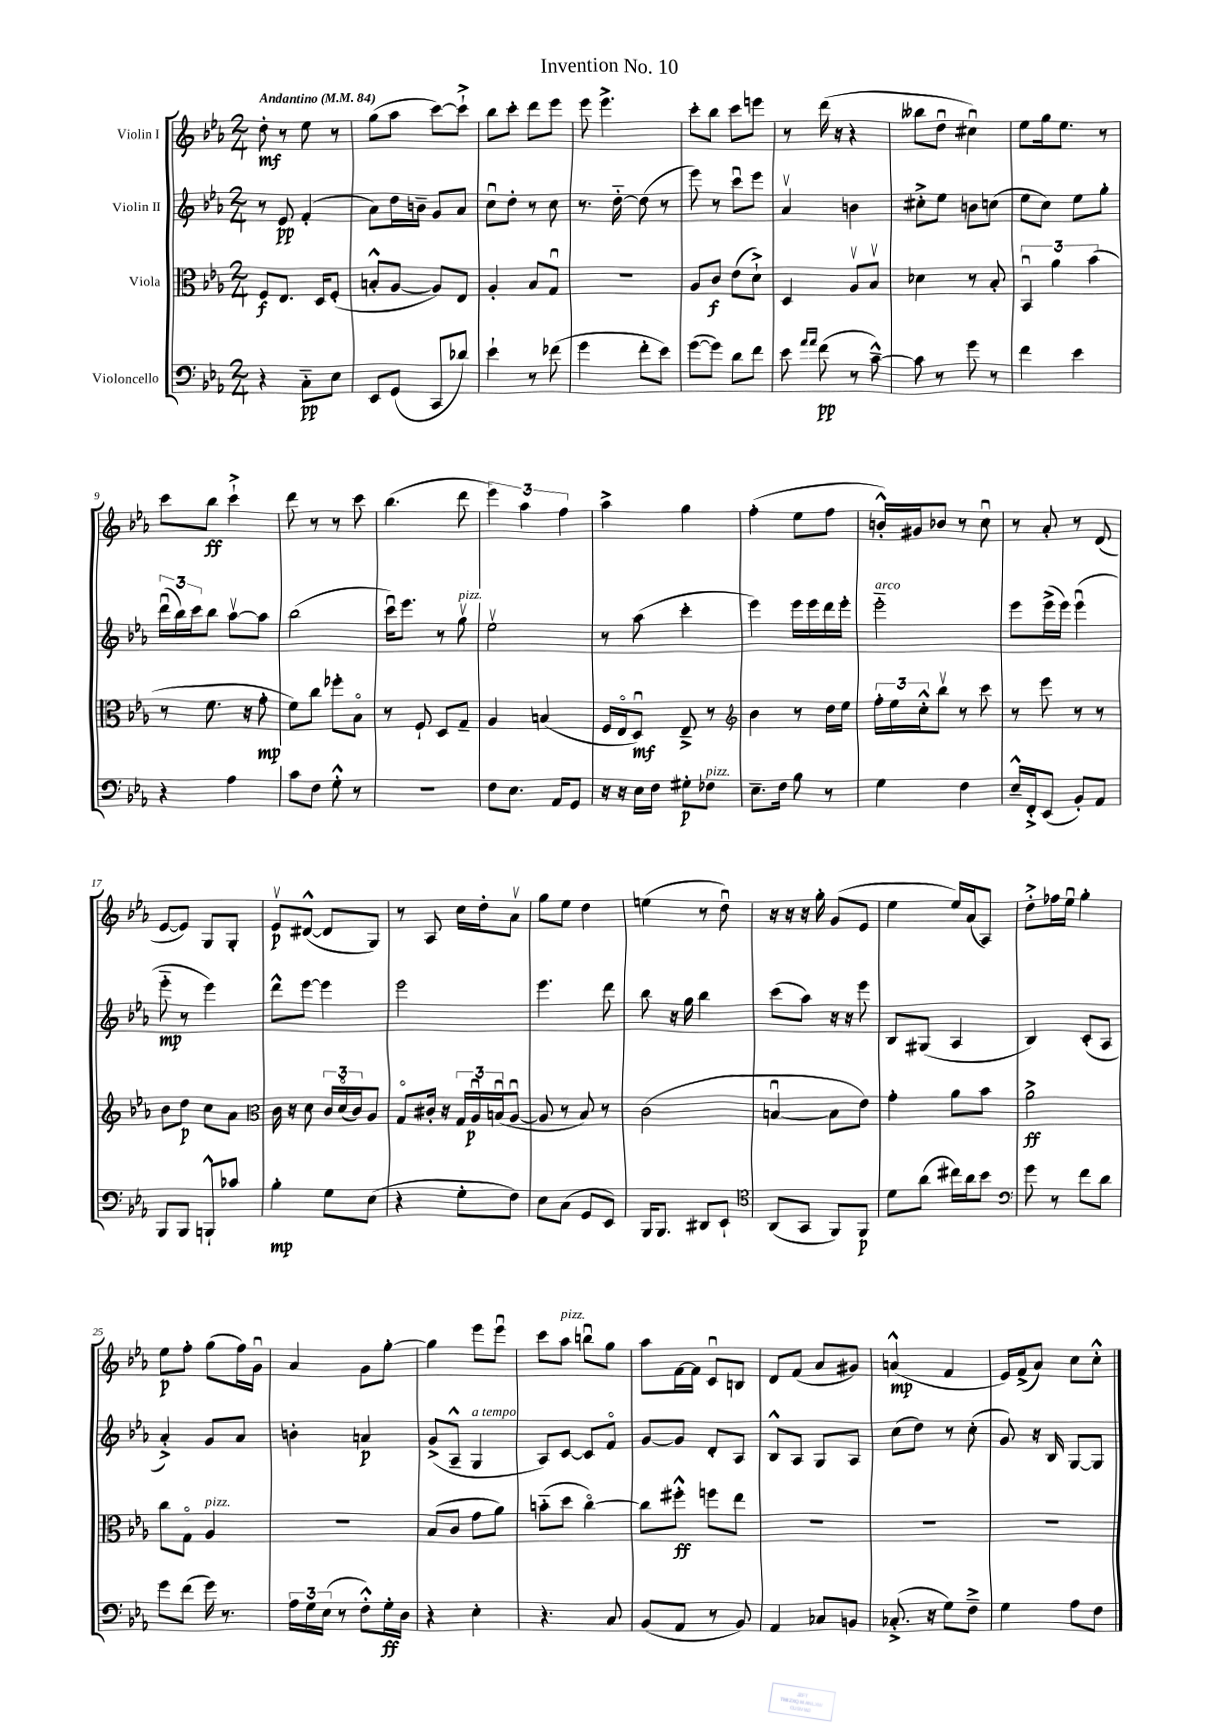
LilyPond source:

\header { title = "Invention No. 10" }
<<
\new StaffGroup <<
\new Staff = "s0" \with { instrumentName = "Violin I" } {
    \clef treble \key ees \major \numericTimeSignature \time 2/4 \tempo "Andantino" 4 = 84
    d''8-.\mf r8 ees''8 r8 |
    g''8( aes''8 c'''8~) c'''8-!-> |
    bes''8 c'''8-. d'''8 ees'''8 |
    ees'''8 ees'''4.-> |
    c'''8-. bes''8 c'''8 e'''8 |
    r8 d'''16( r16 r4 |
    beses''8 d''8\downbow cis''4\downbow) |
    ees''8 g''16 ees''8. r8 |
    c'''8 bes''8\ff c'''4-!-> |
    d'''8 r8 r8 c'''8 |
    bes''4.( d'''8 |
    \tuplet 3/2 { ees'''4) aes''4 f''4 } |
    aes''4-> g''4 |
    f''4-.( ees''8 f''8 |
    b'16-.-^) gis'16 bes'8 r8 c''8\downbow |
    r8 aes'8-. r8 d'8( |
    ees'8~ ees'8) g8 g8-. |
    ees'8\upbow\p dis'8~-^( dis'8 g8) |
    r8 aes8 c''16 d''16-. aes'8\upbow |
    g''8 ees''8 d''4 |
    e''4( r8 d''8\downbow) |
    r16 r16 r16 g''16-. g'8( ees'8 |
    ees''4 ees''16) aes'16( aes8) |
    d''8-.-> fes''16 ees''16\downbow g''4-. |
    ees''8\p f''8-. g''8( f''16) g'16\downbow |
    aes'4 g'8 g''8~-. |
    g''4 ees'''8 ees'''8\downbow |
    c'''8 aes''8^\markup { \italic "pizz." } b''8\downbow g''8 |
    aes''8 f'16~ f'16 c'8\downbow b8 |
    d'8 f'8( aes'8 gis'8) |
    a'4-^\mp( f'4 |
    ees'16) f'16->( aes'8) c''8 c''8-.-^ \bar "|." |
}
\new Staff = "s1" \with { instrumentName = "Violin II" } {
    \clef treble \key ees \major \numericTimeSignature \time 2/4
    r8 ees'8\pp f'4-.( |
    aes'8) d''16 b'16-- g'8 aes'8 |
    c''8\downbow d''8-. r8 c''8 |
    r8. d''16~-_ d''8( r8 |
    ees'''8) r8 c'''8\downbow ees'''8 |
    aes'4\upbow b'4 |
    cis''8-.-> ees''8 b'8 c''8( |
    ees''8 c''8) ees''8 g''8-. |
    \tuplet 3/2 { d'''16\downbow( bes''16) c'''16 } bes''8 aes''8~\upbow aes''8 |
    bes''2( |
    c'''16\downbow) ees'''8. r8 g''8\upbow^\markup { \italic "pizz." } |
    ees''2\upbow |
    r8 aes''8( c'''4-. |
    ees'''4) ees'''16 ees'''16 d'''16 ees'''16-. |
    ees'''2-_^\markup { \italic "arco" } |
    ees'''8 ees'''16->( ees'''16) ees'''4\downbow( |
    ees'''8-_\mp r8 ees'''4) |
    d'''8-^ ees'''8~ ees'''4 |
    ees'''2 |
    ees'''4. d'''8 |
    bes''8 r16 g''16 bes''4 |
    c'''8( aes''8) r16 r16 ees'''8 |
    bes8 gis8( aes4 |
    bes4) c'8-.( aes8 |
    aes'4-.->) g'8 aes'8 |
    b'4-. a'4\p |
    g'8->( aes8---^ g4^\markup { \italic "a tempo" } |
    aes8) c'8~ c'8 f'8\flageolet |
    g'8~ g'8 d'8-. aes8 |
    bes8-^ aes8 g8 aes8 |
    c''8( d''8) r8 c''8-.( |
    g'8) r16 bes16 g8~ g8 \bar "|." |
}
\new Staff = "s2" \with { instrumentName = "Viola" } {
    \clef alto \key ees \major \numericTimeSignature \time 2/4
    f8\f ees8. d16 f8-.( |
    b8-.-^ aes8~ aes8) ees8 |
    aes4-. bes8 g8\downbow |
    r2 |
    aes8 c'8\f ees'8( d'8-!->) |
    d4 aes8\upbow bes8\upbow |
    des'4 r8 bes8-. |
    \tuplet 3/2 { bes,4\downbow aes'4 bes'4( } |
    r8 f'8. r16 g'8-.\mp |
    f'8) c''8 fes''8-. bes8\flageolet |
    r8 f8-! d8 g8-- |
    aes4 b4( |
    f16 ees16\flageolet d8\downbow\mf) ees8---> r8 |
    \clef treble bes'4 r8 d''16 ees''16 |
    \tuplet 3/2 { f''16-. ees''16 c''16-.-^ } bes''8\upbow r8 c'''8 |
    r8 ees'''8 r8 r8 |
    bes'8 d''8\p c''8 aes'8 |
    \clef alto c'16 r16 d'8 \tuplet 3/2 { c'16 d'16\flageolet( c'16) } aes8 |
    g8\flageolet cis'16-. r16 \tuplet 3/2 { g16 aes16\downbow\p b16\downbow( } aes8~\downbow |
    aes8 r8 bes8) r8 |
    c'2( |
    b4~\downbow b8 ees'8) |
    g'4-. aes'8 bes'8 |
    aes'2->\ff |
    c''8 g8\flageolet aes4^\markup { \italic "pizz." } |
    r2 |
    bes8( c'8 g'8 aes'8) |
    b'8-_( d''8 c''4~\flageolet) |
    c''8 fis''8-.-^\ff f''8 ees''8 |
    R2 |
    R2 |
    R2 \bar "|." |
}
\new Staff = "s3" \with { instrumentName = "Violoncello" } {
    \clef bass \key ees \major \numericTimeSignature \time 2/4
    r4 c8-_\pp ees8 |
    ees,8 g,8( c,8 des'8) |
    ees'4-! r8 fes'8( |
    g'4 f'8-. ees'8) |
    g'8~( g'8) d'8 f'8 |
    ees'8 \grace { aes'16 aes'16 } f'8\pp( r8 c'8~---^) |
    c'8 r8 g'8 r8 |
    f'4 ees'4 |
    r4 aes4 |
    c'8 f8 g8-.-^ r8 |
    r2 |
    f8 ees8. aes,16 g,8 |
    r16 r16 ees16 f16 gis8-.\p fes8^\markup { \italic "pizz." } |
    ees8.-- f16 bes8 r8 |
    g4 f4 |
    ees16---^ f,16-.-> ees,8( bes,8-.) aes,8 |
    bes,,8 bes,,8 b,,8-!-^ ces'8 |
    bes4-.\mp g8 ees8( |
    r4 g8-. f8) |
    ees8 c8( g,8 ees,8) |
    bes,,16 bes,,8. dis,8 ees,8-! |
    \clef tenor aes,8( g,8 f,8) f,8\p |
    d'8 aes'8( cis''16) aes'16 bes'8 |
    \clef bass g'8 r8 f'8 d'8 |
    g'8 f'8( g'16) r8. |
    \tuplet 3/2 { aes16 g16 ees16( } r8 f8-.-^) g16-.\ff d16 |
    r4 ees4-. |
    r4. c8 |
    bes,8( aes,8 r8 bes,8) |
    aes,4 ces8 b,8 |
    ces8.-.->( r16 g8) f8---> |
    g4 aes8 f8 \bar "|." |
}
>>
>>
